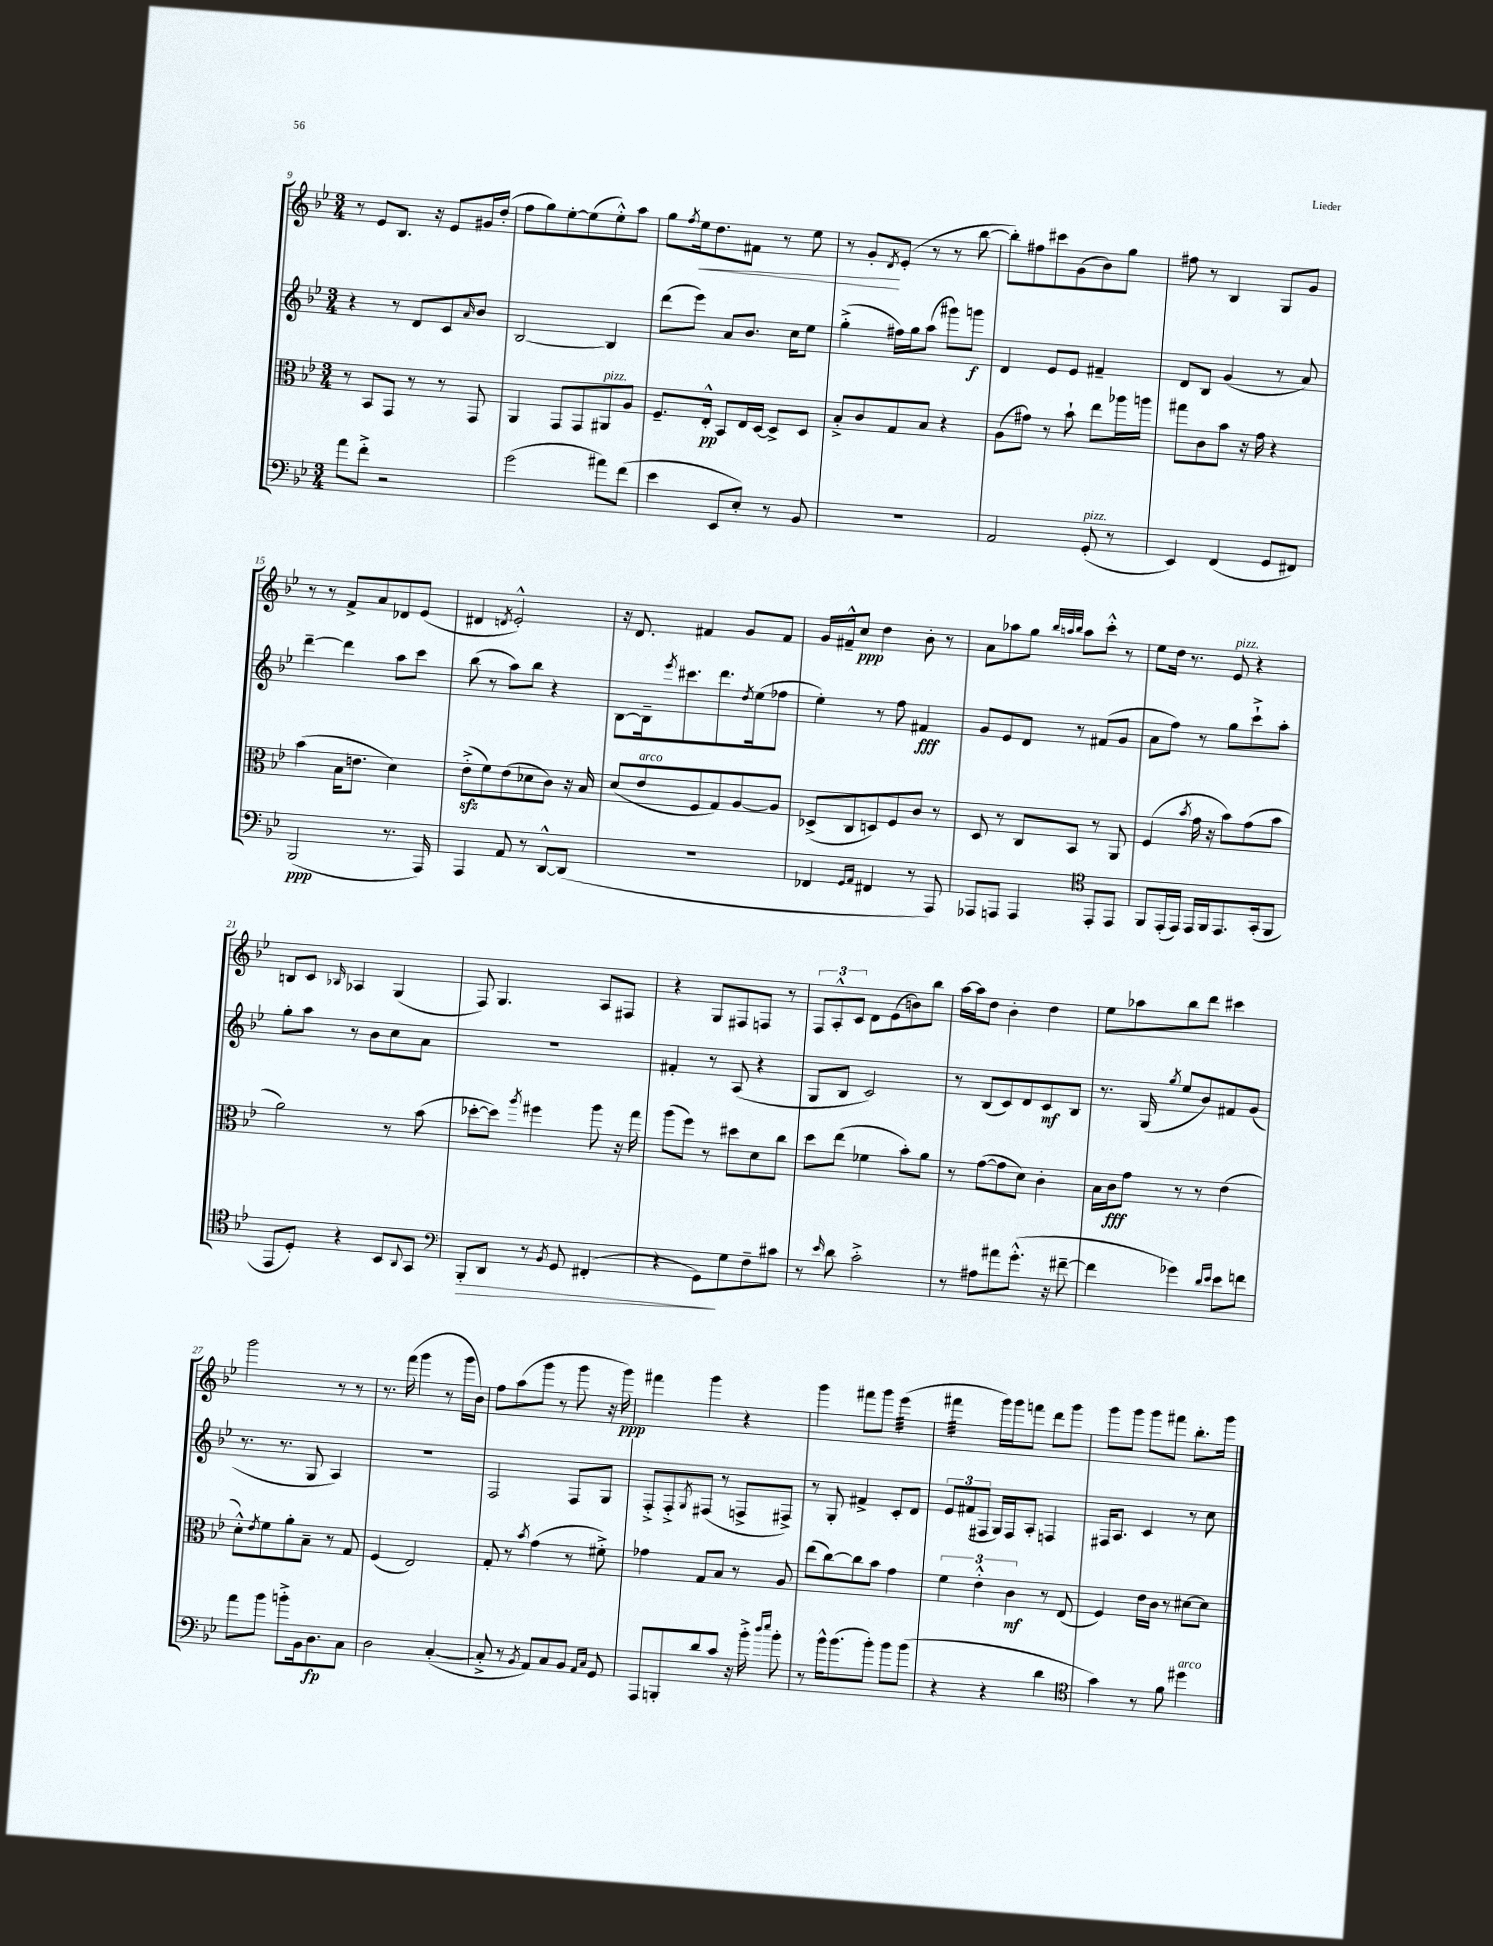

**kern	**kern	**kern	**kern
*staff4	*staff3	*staff2	*staff1
*clefF4	*clefC3	*clefG2	*clefG2
*k[b-e-]	*k[b-e-]	*k[b-e-]	*k[b-e-]
*M3/4	*M3/4	*M3/4	*M3/4
8a\L	8r	4r	8r
8f'^\J	8BB-/L	.	8e-/L
2r	8GG/J	8r	8.B-/J
.	8r	8d/L	.
.	.	.	16r
.	8r	8c/	8e-/L
.	.	16qqa/	.
.	8GG/	8b-/J	16g#/L
.	.	.	(16dd'/JJ
=	=	=	=
(2g\	4AA/	[2B-/	8ff\L
.	.	.	8gg\)
.	8GG/L	.	[8ee-'\
.	8GG/	.	(8ee-\]
8a#\L)	8AA#/	4B-/]	8ee-'^^\)
(8f\J	8A/J	.	8aa\J
=	=	=	=
4e-\	8.F~/L	(8ddd\L	8gg\L
.	.	.	8qff/
.	.	8eee-\J)	16ee-\k
.	16E-'^^/Jk	.	8.dd\
8EE-/L	8BB-/L	8a/L	.
8E-'/J)	16E-/L	8.b-/J	8f#\J
.	[16D/JJ	.	.
8r	8D^/]L	.	8r
.	.	16cc\LK	.
8BB-/	8D/J	8ee-\J	8ee-\
=	=	=	=
2.r	8B-'^/L	(4gg'^\	8r
.	8c/	.	8g'/L
.	.	.	8qd/
.	8G/	16ff#\LL)	(8e-'/J
.	.	16gg\J	.
.	8B-/J	(8aa\J	8r
.	4r	8ggg#\L)	8r
.	.	8ggg\J	[8bb-\
=	=	=	=
2AA/	(8A\L	4d/	8bb-'\]L)
.	8g#\J)	.	8ff#\
.	8r	8e-/L	8ccc#\
.	8b-`\	8e-/J	(8g\
(8GG'/	8ee-\L	4f#~/	8b-\)
8r	16aa-\L	.	8gg\J
.	16aa\JJ	.	.
=	=	=	=
4EE-/)	8gg#\L	8d/L	8ff#\
.	8c\	8B-/J	8r
(4FF/	8b-\J	(4g/	4B-/
.	16r	.	.
.	16g\	.	.
8GG/L	4r	8r	8G/L
8FF#/J)	.	8a/)	8g/J
=	=	=	=
(2BBB-/	(4b-\	[4ddd~\	8r
.	.	.	8r
.	16B-\LK	4ddd\]	8f^/L
.	8.e\J	.	.
.	.	.	8a/
8.r	4d\)	8aa\L	8d-/
.	.	8ccc\J	(8e-/J
16AAA/)	.	.	.
=	=	=	=
4AAA/	(8e-'^\L	(8bb-\	4d#/
.	8f\)	8r	.
.	.	.	8qd/
8AA/	(8e-\	8aa\L)	2e-'^^/)
8r	8d-\	8bb-\J	.
[8DD^^/L	8c\J)	4r	.
(8DD/]J	16r	.	.
.	16B-/	.	.
=	=	=	=
2.r	(8d/L	[8B-\L	16r
.	.	.	8.d/
.	8e-/	16B-~\]k	.
.	.	8qeee-/	.
.	.	8.ccc#\	.
.	8F/	.	4f#/
.	8G/)	8.ddd\	.
.	[8A/	.	8g/L
.	.	8qdd/	.
.	.	(16ee-\k	.
.	8A/]J	8ff-\J	8f#/J
=	=	=	=
4FF-/	(8D-^/L	4ee-'\)	16g/LL
.	.	.	16f#~^^/J
.	8C/	.	8cc/J
16qqGG/LL	.	.	.
16qqAA/JJ	.	.	.
4FF#/	8D/)	8r	4dd\
.	8F/	8ff\	.
8r	8c/J	4f#/	8b-'\
8AAA/)	8r	.	8r
=	=	=	=
8AAA-/L	8D/	8g/L	8a\L
8AAA/J	8r	8e-/	8aa-\
4AAA/	8C/L	8d/J	8gg\J
.	.	.	32qqbb-/LLL
.	.	.	32qqaa/
.	.	.	32qqbb-/JJJ
.	8BB-/J	8r	8aa\L
*clefC4	*	*	*
8EE-'/L	8r	(8f#/L	8ccc'^^\J
8EE-/J	8AA/	8g/J	8r
=	=	=	=
8FF/L	(4F/	8a\L	8ee-\L
(16EE-'/L	.	8ff\J)	16dd\Jk
16EE-/JJ)	.	.	8.r
.	8qb-/	.	.
16EE-/LL	16g\	8r	.
16FF/J	16r	.	.
8.EE-/	8b-\L)	8gg\L	8e-/
.	(8g\	8ccc`^\	4r
(16GG'/k	.	.	.
8FF/J	8b-\J	8aa'\J	.
=	=	=	=
8EE-/L	2a\)	8gg'\L	8B/L
8D'/J)	.	8aa\J	8c/J
.	.	.	16qqB-/
4r	.	8r	4A-/
.	.	8b-\L	.
8BB-/L	8r	8cc\	(4G/
8qqAA/	.	.	.
8GG/J	(8b-\	8a\J	.
=	=	=	=
*clefF4	*	*	*
8BBB-'/L	[8dd-'\L	2.r	8F/)
8DD/J	8dd-\]J)	.	4.G/
.	8qaa/	.	.
8r	4ff#\	.	.
8qBB-/	.	.	.
8GG/	.	.	.
(4FF#'/	8aa\	.	8A/L
.	16r	.	8F#/J
.	16gg\	.	.
=	=	=	=
4r	(8aa\L	4f#'/	4r
.	8ff\J)	.	.
8GG\L)	8r	8r	8G/L
8G\	8dd#\L	(8A/	8F#/
8F~\	8d\	4r	8F/J
8c#\J	8cc\J	.	8r
=	=	=	=
8r	8dd\L	8G/L	12F/L
.	.	.	12A'^^/
16qqe-/	.	.	.
8d\	(8ee-\J	8B-/J	.
.	.	.	12c/J
2c'^\	4f-\	2c/)	8d\L
.	.	.	(8e-\
.	8b-'\L)	.	8b\)
.	8a\J	.	8bb-\J
=	=	=	=
8r	8r	8r	[16aa\LL
.	.	.	16aa\]J
8A#\L	([8g\L	(8B-/L	8dd\J
8a#\	8g\]	8c/)	4b-'\
(8.g'^^\J	8d\J)	8d/	.
.	4c'\	8c/	4dd\
16r	.	.	.
[8f#~\	.	8B-/J	.
=	=	=	=
4f#\]	16B-\LL	8.r	8ee-\L
.	16c\J	.	.
.	8g\J	.	8aa-\
.	.	(16G/	.
.	.	8qgg/	.
4g-\)	8r	8ee-/L	8bb-\
.	8r	8b-/)	8ddd\J
16qqd/LL	.	.	.
16qqe-/JJ	.	.	.
8e-\L	(4e-\	8f#/	4ccc#\
8f\J	.	(8g/J	.
=	=	=	=
8a\L	8d'^^\L)	8.r	2ggg\
.	8qe-/	.	.
8b-\J	8f\	.	.
.	.	8.r	.
8b'^\L	8a'\	.	.
16BB-\k	8B-~\J	8G/	.
8.D\	.	.	.
.	8r	4A/)	8r
8C\J	8G/	.	8r
=	=	=	=
2D\	(4F/	2.r	8.r
.	.	.	(16fff\
.	2E-/)	.	4ggg\
([4C'/	.	.	8r
.	.	.	16ggg\LL
.	.	.	16b-\JJ)
=	=	=	=
8C'^/]	8G'/	2F/	8ff\L
8r	8r	.	(8aa\
8qBB-/	8qb-/	.	.
8AA/L)	(4g\	.	8ggg\J
8C/	.	.	8r
8BB-/J	8r	8F/L	8ggg\
16qqAA/LL	.	.	.
16qqC/JJ	.	.	.
8GG/	8f#'^\)	8G/J	16r
.	.	.	16ggg\)
=	=	=	=
8AAA/L	4g-\	8F'^/L	4fff#\
8BBB'/	.	8F'^/	.
.	.	8qG/	.
8d/	8G/L	(8F#/J	4ggg\
8c/J	8B-/J	8r	.
16r	8r	8F^/L	4r
16b-'^\	.	.	.
16qqdd/LL	.	.	.
16qqee-/JJ	.	.	.
8b-'\	8A/	8F#^/J)	.
=	=	=	=
8r	(8ee-\L	8r	4ggg\
16b-^^\LK	[8cc\)	8G'/	.
(8.b-\	.	.	.
.	8cc\]	4f#^/	8fff#\L
8b-'\J)	8b-\J	.	8ggg\J
8b-\L	4g\	8c'/L	(4eee-\
(8b-\J	.	8d/J	.
=	=	=	=
4r	6f\	12e-/L	4fff#\
.	.	(12f#/	.
.	6e-'^^\	12F#/J	.
4r	.	16G/LL)	16ggg\LL)
.	.	16F#/J	16ggg\J
.	6c\	.	.
.	.	8A'/J	8fff\J
4d\	8r	4F/	8ddd\L
.	(8E-/	.	8ggg\J
=	=	=	=
*clefC4	*	*	*
4g\)	4F/)	16F#/LK	8ggg\L
.	.	8.A/J	.
.	.	.	8ggg\J
8r	16e-\LL	4c/	8ggg\L
.	16c\JJ	.	.
8f\	8r	.	8fff#\J
4dd#\	[8d#\L	8r	8.bb-'\L
.	8d#\]J	8cc\	.
.	.	.	16ggg\Jk
==	==	==	==
*-	*-	*-	*-
